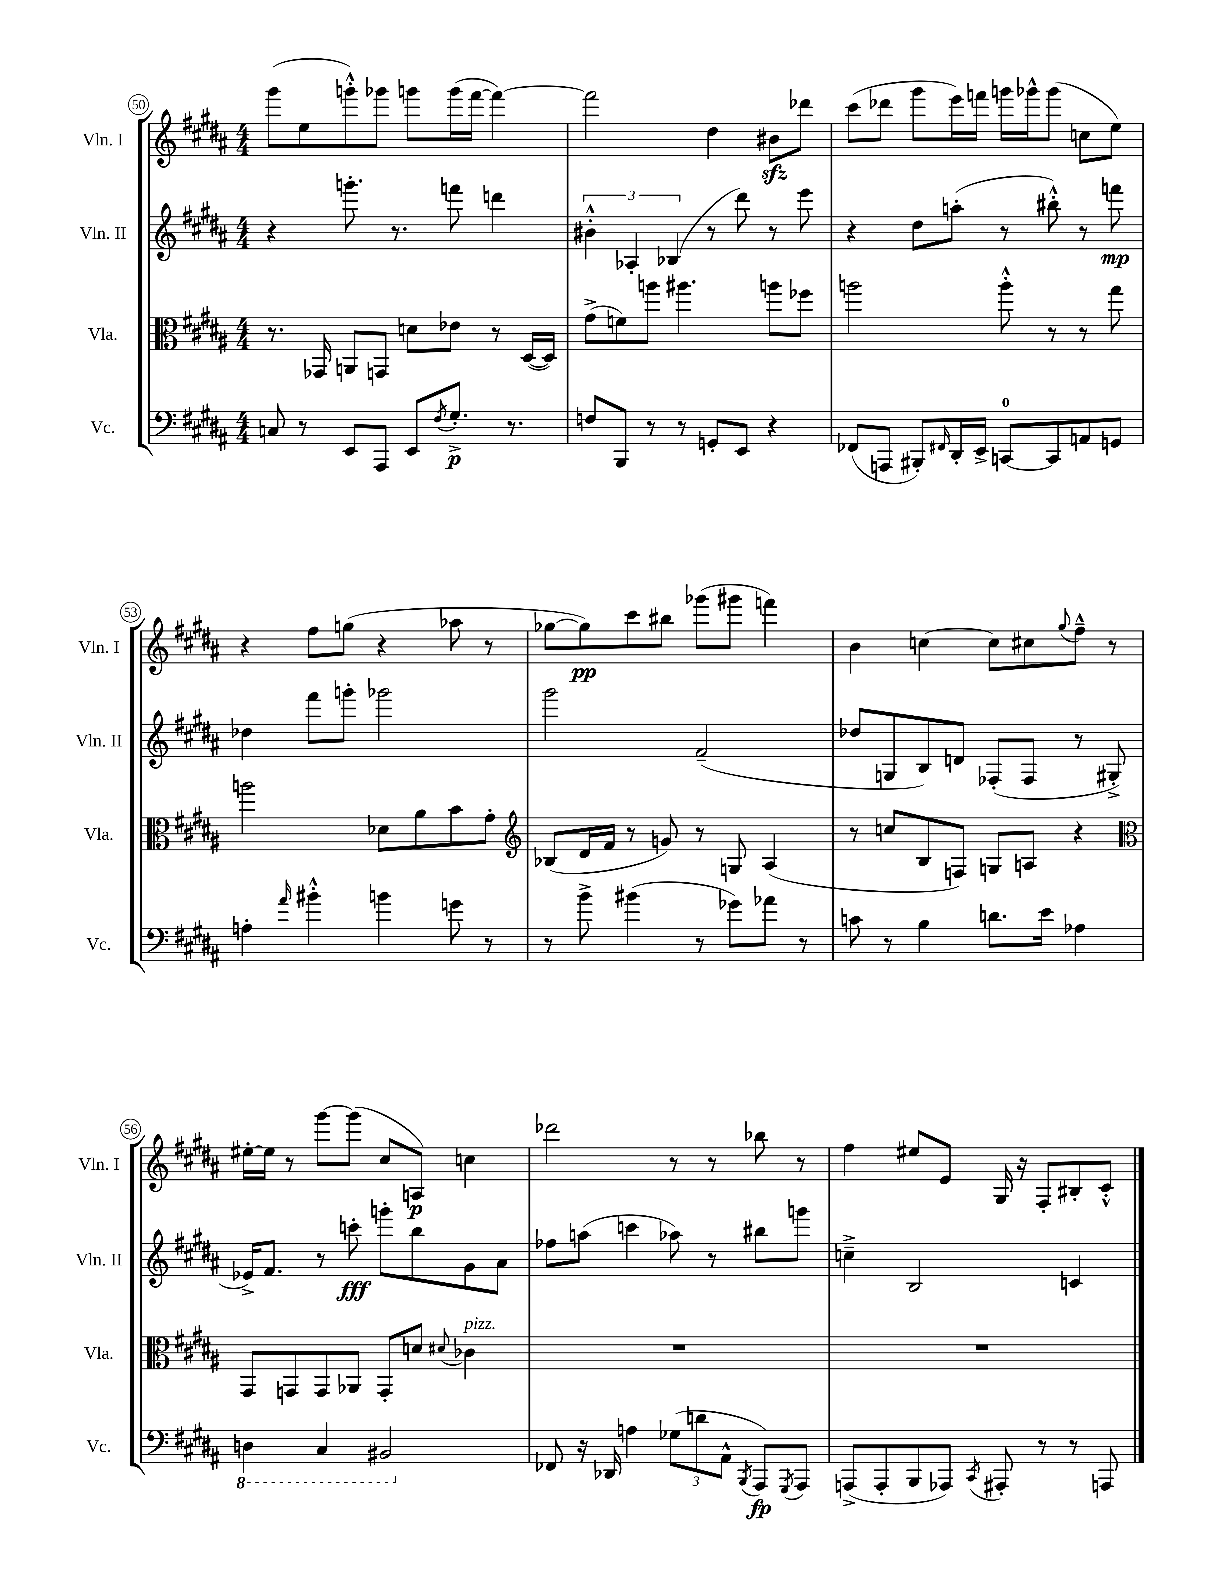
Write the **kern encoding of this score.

**kern	**kern	**kern	**kern
*staff4	*staff3	*staff2	*staff1
*clefF4	*clefC3	*clefG2	*clefG2
*k[f#c#g#d#a#]	*k[f#c#g#d#a#]	*k[f#c#g#d#a#]	*k[f#c#g#d#a#]
*M4/4	*M4/4	*M4/4	*M4/4
8C	8.r	4r	(8ggg#
8r	.	.	8ee
.	16GG-	.	.
8EE	8AA	8.ggg'	8ggg'^^)
8AAA#	8GG	.	8ggg-
.	.	8.r	.
8EE	8d	.	8ggg
8qF#	.	.	.
8.G#'^	8e-	8fff	(16ggg
.	.	.	[16fff#
.	8r	4ddd	4fff#_)
8.r	.	.	.
.	([16D#	.	.
.	16D#])	.	.
=	=	=	=
8F	(8g#^	6b#'^^	2fff#]
8BBB	8f)	.	.
.	.	6A-'	.
8r	8aa	.	.
.	.	(6B-	.
8r	4.aa#	.	.
8GG'	.	8r	4dd#
8EE	.	8ddd#)	.
4r	8aa	8r	8b#
.	8ff-	8eee	8ddd-
=	=	=	=
(8FF-	2aa	4r	(8ccc#
8AAA	.	.	8ddd-
8BBB#')	.	8dd#	8ggg#
16qqFF#	.	.	.
16DD#'	.	(8aa'	16eee)
16EE^	.	.	16fff
[8CC	8aa'^^	8r	16ggg
.	.	.	16ggg-^^
8CC]	8r	8bb#'^^)	(8ggg-
8AA	8r	8r	8cc
8GG	8gg#	8fff	8ee)
=	=	=	=
4A'	2aa	4dd-	4r
16qqa#	.	.	.
4b#'^^	.	8fff#	8ff#
.	.	8ggg'	(8gg
4b	8d-	2ggg-	4r
.	8a#	.	.
8g	8b	.	8aa-
8r	8g#'	.	8r
=	=	=	=
*	*clefG2	*	*
8r	(8B-	2ggg#	[8gg-
8b^	16d#	.	8gg-])
.	16f#	.	.
(4b#	8r	.	8ccc#
.	8g)	.	8bb#
8r	8r	(2f#~	(8ggg-
8g-)	8G	.	8ggg#
8a-	(4A#	.	4fff)
8r	.	.	.
=	=	=	=
8c	8r	8dd-	4b
8r	8cc	8G	.
4B	8B	8B)	[4cc
.	8F)	8d	.
8.d	8G	(8F-'	8cc]
.	8A	8F-	8cc#
16e	.	.	.
.	.	.	8qqgg#
4A-	4r	8r	8ff#~^^
.	.	8G#'^	8r
=	=	=	=
*	*clefC3	*	*
4DD	8GG#	16e-^)	[16ee#'
.	.	8.f#	16ee#]
.	8GG	.	8r
4CC#	8GG	8r	[8ggg#
.	8AA-	8ccc'	(8ggg#]
2BBB#	8GG'	8ggg'	8cc#
.	8d	8bb	8A)
.	8qqd#	.	.
.	4c-	8g#	4cc
.	.	8a#	.
=	=	=	=
8FF-	1r	8ff-	2ddd-
16r	.	(8aa	.
16DD-	.	.	.
4A	.	4ccc	.
(12G-	.	8aa-)	8r
12d	.	.	.
.	.	8r	8r
12AA#^^	.	.	.
8qBBB	.	.	.
8AAA#)	.	8bb#	8bb-
8qGGG#	.	.	.
8AAA#	.	8ggg	8r
=	=	=	=
(8AAA^	1r	4cc~^	4ff#
8AAA'	.	.	.
8BBB	.	2B	8ee#
8AAA-)	.	.	8e
8qCC#	.	.	.
8AAA#'	.	.	16G#
.	.	.	16r
8r	.	.	8F#'
8r	.	4c	8B#'
8AAA	.	.	8c#'^^
==	==	==	==
*-	*-	*-	*-
